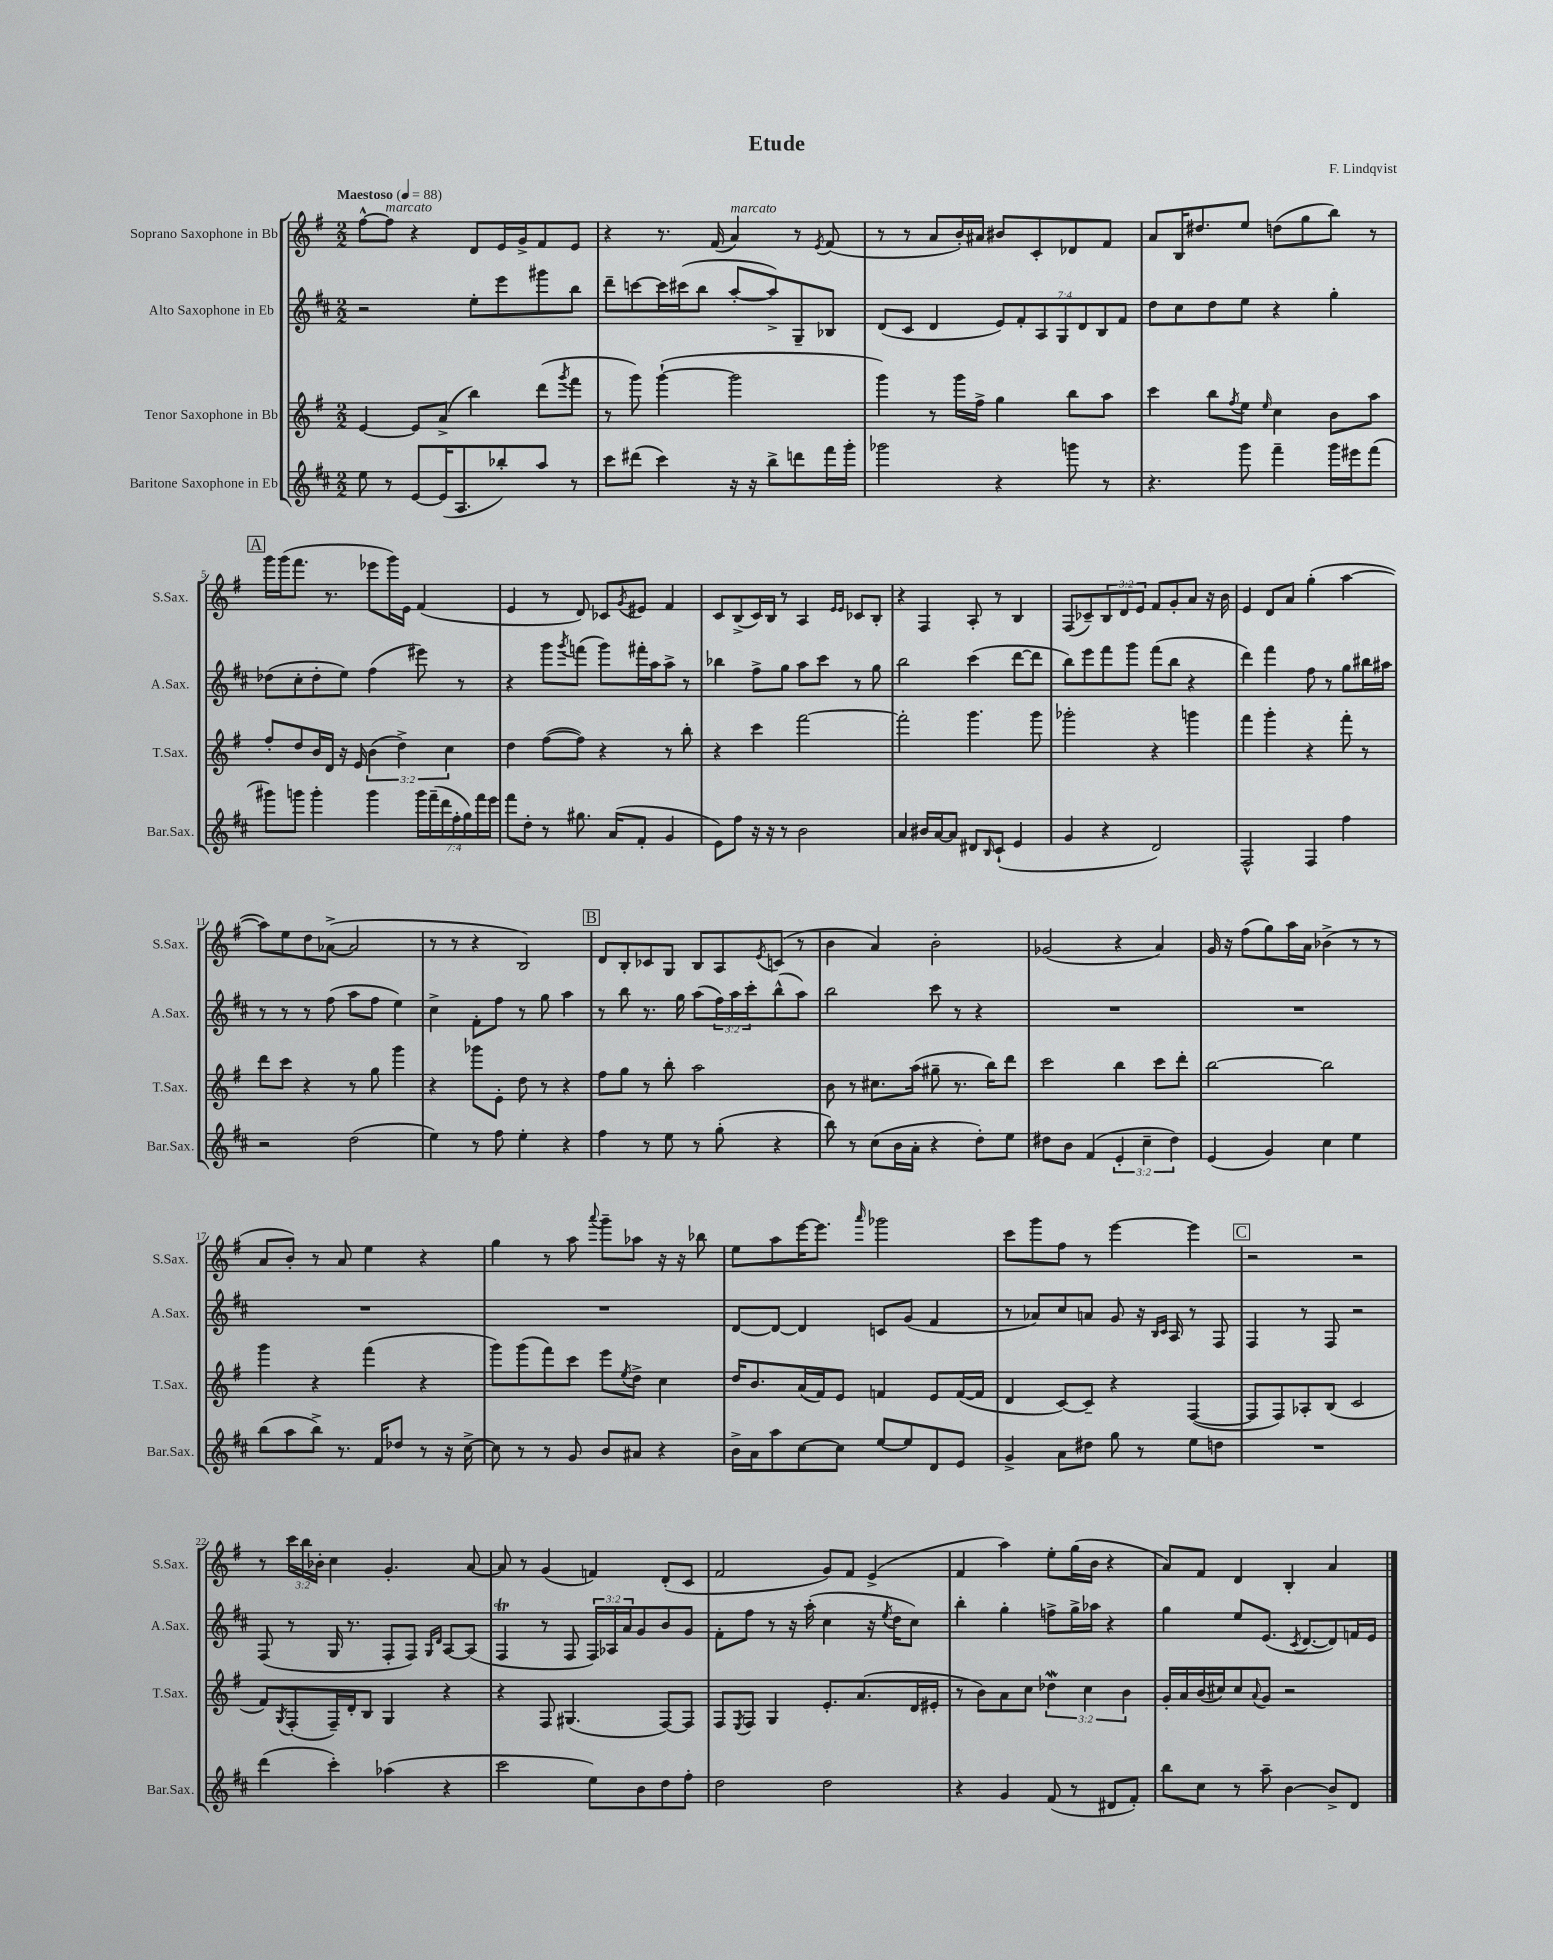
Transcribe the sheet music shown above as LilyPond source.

\header { title = "Etude" composer = "F. Lindqvist" }
<<
\new StaffGroup <<
\new Staff = "s0" \with { instrumentName = "Soprano Saxophone in Bb" shortInstrumentName = "S.Sax." } {
    \clef treble \key g \major \numericTimeSignature \time 2/2 \override Staff.TupletNumber.text = #tuplet-number::calc-fraction-text \tempo "Maestoso" 4 = 88
    fis''8~-^ fis''8^\markup { \italic "marcato" } r4 d'8 e'16 g'16-> fis'8 e'8 |
    r4 r8. fis'16( a'4^\markup { \italic "marcato" }) r8 \acciaccatura { e'8 } fis'8( |
    r8 r8 a'8 b'16-.) ais'16 bis'8 c'8-. des'8 fis'8 |
    a'8 b16 dis''8. e''8 d''8( g''8 b''8) r8 |
    \mark \markup { \box "A" } g'''16 g'''16( fis'''8. r8. ees'''8 g'''16) e'16 fis'4( |
    e'4 r8 d'8) ces'8 \acciaccatura { g'8 } eis'8 fis'4 |
    c'8 b8->( c'16) b16 r8 a4 \grace { e'16 e'16 } ces'8 b8-. |
    r4 fis4 a8-. r8 b4 |
    fis8( ces'8--) \tuplet 3/2 { b8 d'8 e'8 } fis'8 g'8-. a'8 r16 b'16 |
    e'4 d'8 a'8 g''4-.( a''4~ |
    a''8) e''8 d''8 aes'8~->( aes'2 |
    r8 r8 r4 b2) |
    \mark \markup { \box "B" } d'8 b8-. ces'8 g8 b8 a8 \acciaccatura { e'8 } c'8( r8 |
    b'4 a'4) b'2-. |
    ges'2( r4 a'4) |
    g'16 r16 fis''8( g''8) a''16 a'16 bes'4->( r8 r8 |
    a'8 b'8-.) r8 a'8 e''4 r4 |
    g''4 r8 a''8 \appoggiatura { a'''8 } g'''8-- aes''8 r16 r16 bes''8 |
    e''8 a''8 e'''16~ e'''8. \grace { a'''16 } ges'''2 |
    c'''8 g'''8 fis''8 r8 e'''4~ e'''4 |
    \mark \markup { \box "C" } r2 r2 |
    r8 \tuplet 3/2 { c'''16 b''16 bes'16-. } c''4 g'4.-. a'8~ |
    a'8 r8 g'4( f'4) d'8-.( c'8 |
    fis'2 g'8) fis'8 e'4->( |
    fis'4 a''4) e''8-. g''16( b'16 r4 |
    a'8) fis'8 d'4 b4-. a'4 \bar "|." |
}
\new Staff = "s1" \with { instrumentName = "Alto Saxophone in Eb" shortInstrumentName = "A.Sax." } {
    \clef treble \key d \major \numericTimeSignature \time 2/2 \override Staff.TupletNumber.text = #tuplet-number::calc-fraction-text
    r2 e''8-. e'''8 gis'''8 b''8 |
    d'''8-- c'''8~ c'''16 cis'''16( b''8 a''8~-. a''8->) g8-- bes8 |
    d'8( cis'8 d'4 \tuplet 7/4 { e'8) fis'8-. a8 g8 d'8 b8 fis'8 } |
    d''8 cis''8 d''8 e''8 r4 g''4-. |
    \mark \markup { \box "A" } des''8( cis''8-. des''8-. e''8) fis''4( eis'''8) r8 |
    r4 g'''8 \acciaccatura { g'''8 } f'''8( g'''8) fis'''16-. a''16 a''8-> r8 |
    bes''4 fis''8-> g''8 a''8 cis'''8 r8 g''8 |
    b''2 cis'''4( d'''8~ d'''8 |
    b''8) e'''8 fis'''8 g'''8 fis'''8( b''8 r4 |
    d'''4) fis'''4 fis''8 r8 g''8 bis''16 ais''16 |
    r8 r8 r8 fis''8( a''8 fis''8 e''4) |
    cis''4-> fis'8-. fis''8 r8 g''8 a''4 |
    \mark \markup { \box "B" } r8 b''8 r8. g''16 a''8( \tuplet 3/2 { fis''16) a''16 cis'''16-. } b''8-^( a''8) |
    b''2 cis'''8 r8 r4 |
    R1 |
    R1 |
    R1 |
    R1 |
    d'8~ d'8~ d'4 c'8 g'8( fis'4 |
    r8 aes'8) cis''8 a'8 g'8 r16 \grace { b16 cis'16 } a16 r8 fis8 |
    \mark \markup { \box "C" } fis4 r8 fis8 r2 |
    fis8( r8 g16 r8. fis8-. fis8) \grace { g16 d'16 } a8~ a8( |
    fis4\trill r8 fis8 \tuplet 3/2 { fis16) aes16 a'16 } g'8 b'8 g'8 |
    fis'8-. fis''8 r8 r16 a''16-.( cis''4 r16 \acciaccatura { e''8 } d''16 cis''8) |
    b''4-. g''4-. f''8-> g''16-> aes''16 r4 |
    g''4 e''8 e'8.( \acciaccatura { cis'8 } d'8.~ d'8) f'16 e'16 \bar "|." |
}
\new Staff = "s2" \with { instrumentName = "Tenor Saxophone in Bb" shortInstrumentName = "T.Sax." } {
    \clef treble \key g \major \numericTimeSignature \time 2/2 \override Staff.TupletNumber.text = #tuplet-number::calc-fraction-text
    e'4~ e'8 a'8->( b''4) d'''8( \acciaccatura { g'''8 } fis'''8 |
    r8 g'''8) g'''4~-!( g'''2 |
    g'''4) r8 g'''16 fis''16-> g''4 b''8 a''8 |
    c'''4 b''8 \acciaccatura { fis''8 } e''8 \grace { e''16 } c''4 b'8 a''8 |
    \mark \markup { \box "A" } fis''8-. d''8 b'16 d'16 r16 e'16 \tuplet 3/2 { b'4( d''4->) c''4 } |
    d''4 fis''8~( fis''8) r4 r8 b''8-. |
    r4 c'''4 fis'''2~ |
    fis'''2-. g'''4. g'''8 |
    ges'''2-. r4 g'''4 |
    fis'''4 g'''4-. r4 fis'''8-. r8 |
    d'''8 c'''8 r4 r8 g''8 g'''4 |
    r4 ges'''8 e'8-. d''8 r8 r4 |
    \mark \markup { \box "B" } fis''8 g''8 r8 b''8-. a''2 |
    b'8 r8 cis''8. a''16( gis''8-- r8. b''16) d'''8 |
    c'''2 b''4 c'''8 d'''8-. |
    b''2~ b''2 |
    g'''4 r4 fis'''4( r4 |
    g'''8) g'''8( fis'''8) c'''8 e'''8 \acciaccatura { e''8 } d''8-> c''4 |
    d''16 b'8. a'16( fis'16) e'8 f'4 e'8 f'16~( f'16 |
    d'4 c'8~) c'8-- r4 fis4~( |
    \mark \markup { \box "C" } fis8 fis8) aes8-. b8( c'2 |
    fis'8) \acciaccatura { g8 } fis8-.( fis16--) d'16-. b8 g4 r4 |
    r4 fis8 gis4.( fis8~) fis8 |
    fis8 \acciaccatura { e8 } fis8 g4 e'8.-. a'8.( d'16 eis'16-. |
    r8 b'8) a'8 c''8 \tuplet 3/2 { des''4\mordent c''4 b'4 } |
    g'16-. a'16 b'16( cis''16) cis''8 \appoggiatura { a'8 } g'8 r2 \bar "|." |
}
\new Staff = "s3" \with { instrumentName = "Baritone Saxophone in Eb" shortInstrumentName = "Bar.Sax." } {
    \clef treble \key d \major \numericTimeSignature \time 2/2 \override Staff.TupletNumber.text = #tuplet-number::calc-fraction-text
    e''8 r8 e'8~ e'16( a8. bes''8-.) a''8 r8 |
    cis'''8 dis'''8( cis'''4) r16 r16 b''8-> d'''8 fis'''16 g'''16-. |
    ges'''2 r4 g'''8 r8 |
    r4. g'''8 fis'''4-- g'''16 eis'''16 fis'''8( |
    \mark \markup { \box "A" } gis'''8) g'''8 g'''4-. g'''4 \tuplet 7/4 { g'''16 fis'''16--( d'''16 fis''16-. g''16) fis'''16 e'''16 } |
    fis'''8 d''8-. r8 gis''8. a'16( fis'8-. g'4 |
    e'8) fis''8 r16 r16 r8 b'2 |
    a'4 bis'16 a'16~ a'8 dis'8 \grace { b16 } cis'8-!( e'4 |
    g'4 r4 d'2) |
    fis2-^ fis4 fis''4 |
    r2 d''2( |
    e''4) r8 fis''8 e''4-. r4 |
    \mark \markup { \box "B" } fis''4 r8 e''8 r8 g''8-.( r4 |
    b''8) r8 cis''8( b'16 a'16-. r4 d''8-.) e''8 |
    dis''8 b'8 fis'4( \tuplet 3/2 { e'4-. cis''4-- dis''4) } |
    e'4( g'4) cis''4 e''4 |
    b''8( a''8 b''8->) r8. fis'16 des''8 r8 r16 cis''16~-> |
    cis''8 r8 r8 g'8 b'8 ais'8 r4 |
    b'16-> a'16 a''8 cis''8~ cis''8 e''8~ e''8 d'8 e'8 |
    g'4-> a'8 dis''8 g''8 r8 e''8 d''8 |
    \mark \markup { \box "C" } R1 |
    d'''4( cis'''4-.) aes''4( r4 |
    cis'''2 e''8) b'8 d''8 fis''8-. |
    d''2 d''2 |
    r4 g'4 fis'8( r8 dis'8 fis'8-.) |
    b''8 cis''8 r8 a''8-- b'4~ b'8-> d'8 \bar "|." |
}
>>
>>
